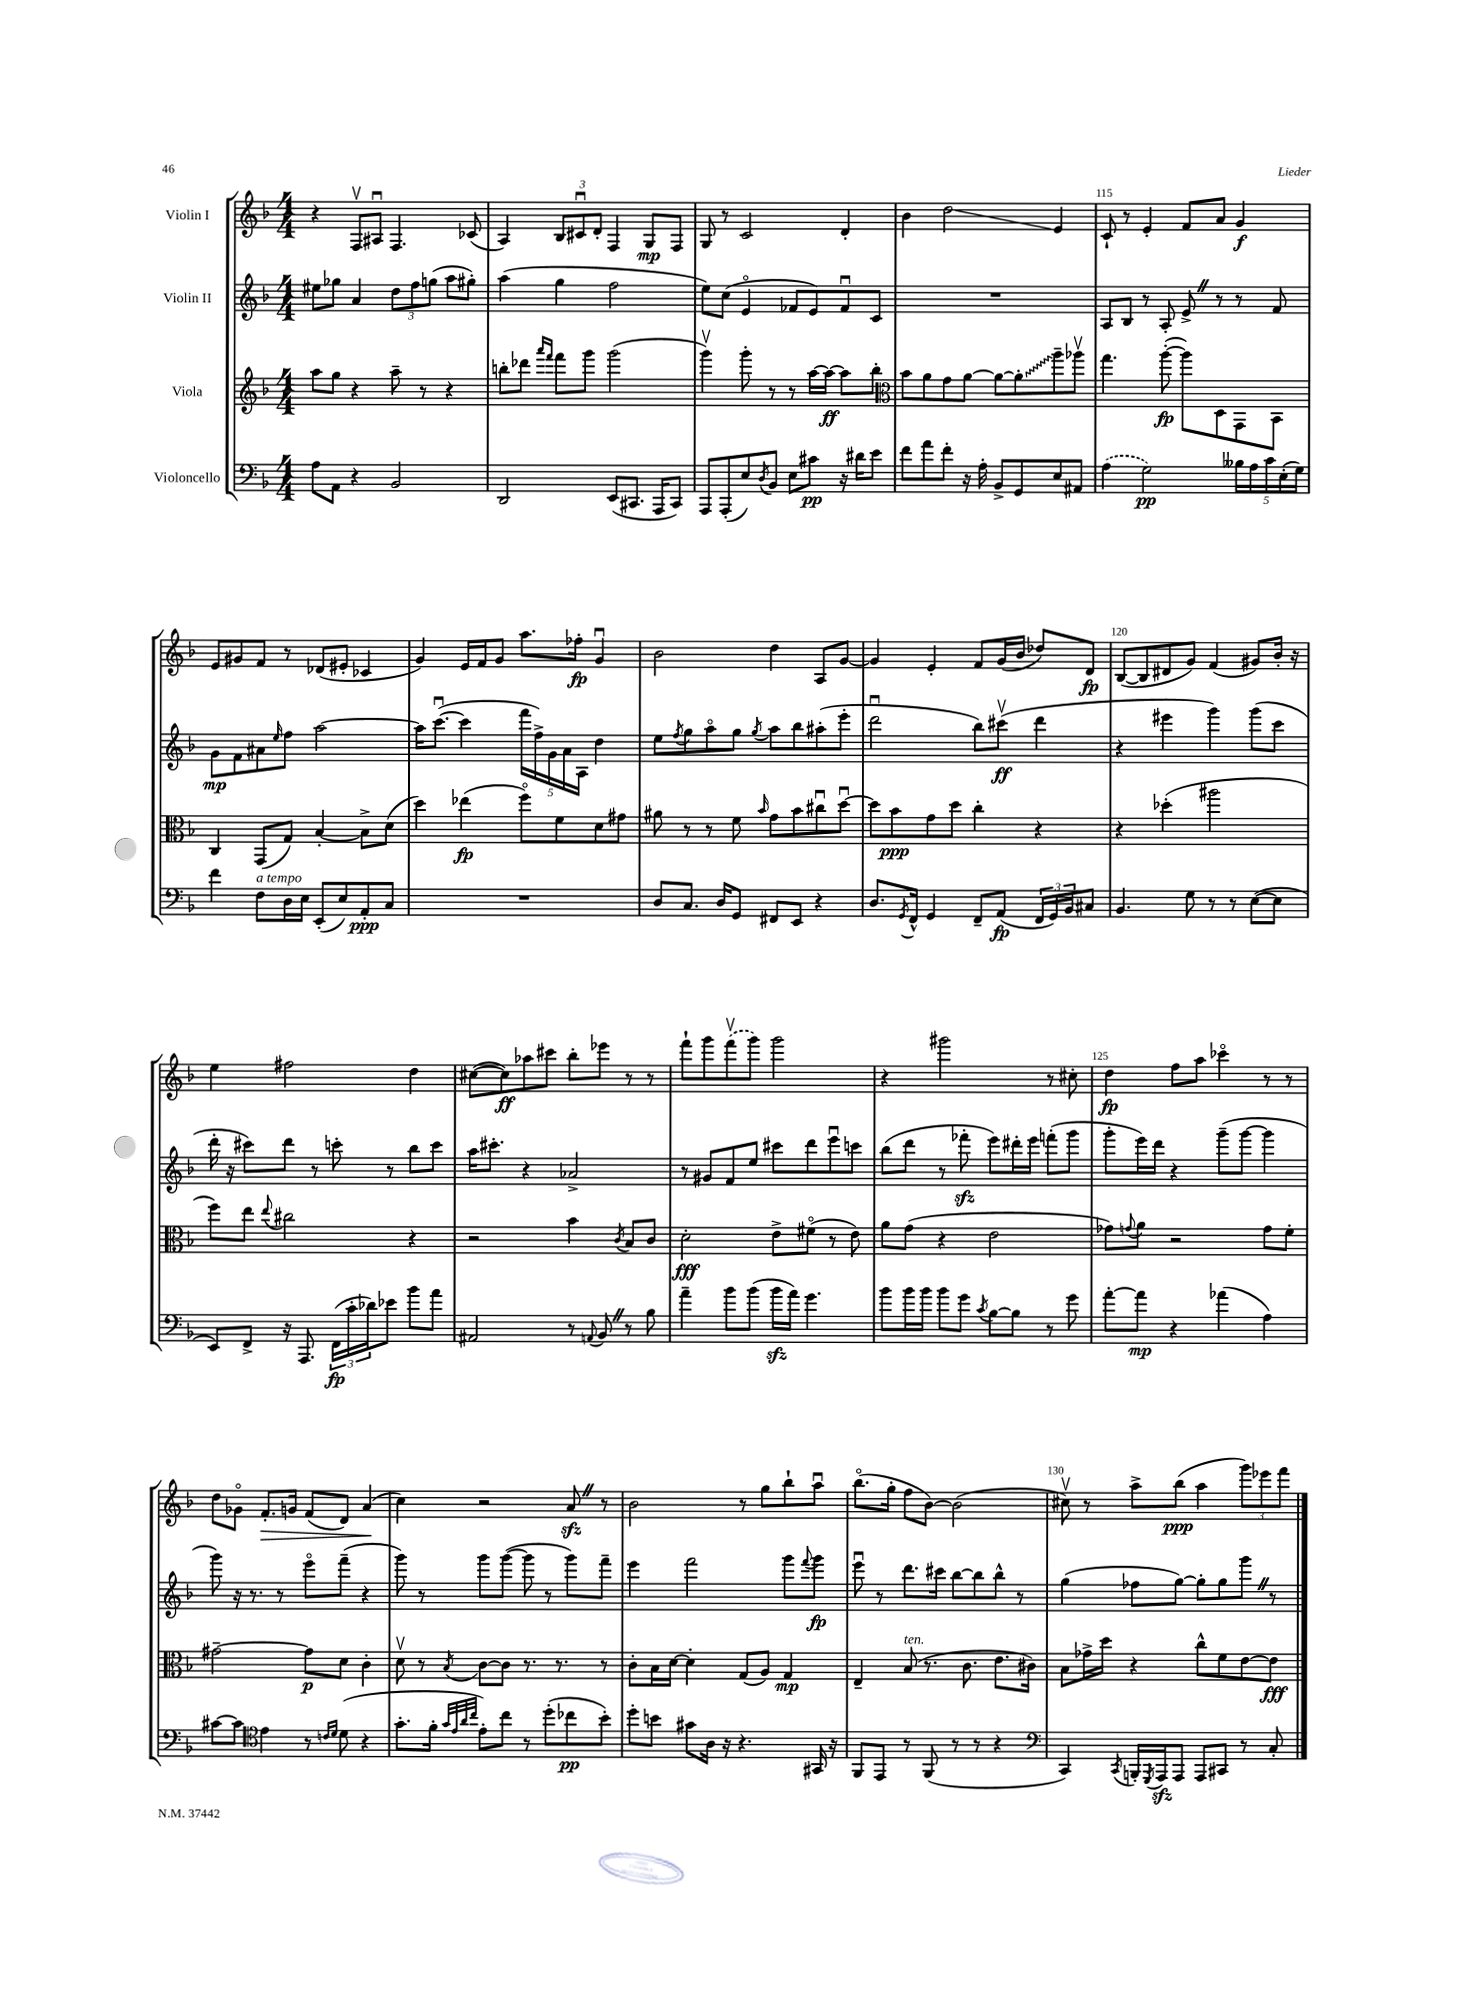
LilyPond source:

<<
\new StaffGroup <<
\new Staff = "s0" \with { instrumentName = "Violin I" } {
    \clef treble \key f \major \numericTimeSignature \time 4/4
    r4 f8\upbow ais8\downbow f4. ces'8( |
    a4) \tuplet 3/2 { bes8 cis'8\downbow d'8-. } f4 g8\mp f8 |
    g8 r8 c'2 d'4-. |
    bes'4 d''2\glissando e'4 |
    c'8-! r8 e'4-. f'8 a'8 g'4\f |
    e'8 gis'8 f'8 r8 des'8( eis'8-. ces'4 |
    g'4) e'16 f'16 g'8 a''8. fes''16-.\fp g'4\downbow |
    bes'2 d''4 a8 g'8~ |
    g'4 e'4-. f'8 g'16( bes'16 des''8) d'8\fp |
    bes8~( bes8 dis'8 g'8) f'4( gis'8) bes'16-. r16 |
    e''4 fis''2 d''4 |
    cis''8~( cis''8\ff) aes''8 cis'''8 bes''8-. ees'''8 r8 r8 |
    f'''8-! g'''8 \once \slurDashed f'''8\upbow( g'''8) g'''2 |
    r4 gis'''2 r8 cis''8-. |
    d''4\fp f''8 a''8 ces'''4\flageolet r8 r8 |
    d''8 ges'8\flageolet f'8.-.\> g'16 f'8( d'8) a'4\!( |
    c''4) r2 a'8\sfz \once \override BreathingSign.text = \markup { \musicglyph "scripts.caesura.straight" } \breathe r8 |
    bes'2 r8 g''8 bes''8-! a''8\downbow |
    bes''8.\flageolet( g''16-. f''8 bes'8~) bes'2( |
    cis''8\upbow) r8 a''8-> bes''8\ppp( a''4 \tuplet 3/2 { g'''8) ees'''8 f'''8 } \bar "|." |
}
\new Staff = "s1" \with { instrumentName = "Violin II" } {
    \clef treble \key f \major \numericTimeSignature \time 4/4
    eis''8 ges''8 a'4 \tuplet 3/2 { d''8 f''8 g''8( } a''8 gis''8-.) |
    a''4( g''4 f''2 |
    e''8) c''8( e'4\flageolet fes'8 e'8) fes'8\downbow c'8 |
    R1 |
    a8 bes8 r8 a8-. e'8-> \once \override BreathingSign.text = \markup { \musicglyph "scripts.caesura.straight" } \breathe r8 r8 f'8 |
    g'8\mp f'8 ais'8 \grace { e''16 } f''8 a''2~ |
    a''16 c'''8.~\downbow( c'''4 \tuplet 5/4 { f'''16 f''16->) g'16 a'16 a16 } d''4 |
    e''8 \acciaccatura { f''8 } g''8 a''8\flageolet g''8 \acciaccatura { g''8 } a''8 bes''8 ais''8-.( e'''8-. |
    d'''2\downbow bes''8) cis'''8\upbow\ff( d'''4 |
    r4 eis'''4 g'''4) g'''8( c'''8 |
    d'''16-. r16 cis'''8) d'''8 r8 c'''8-. r8 bes''8 c'''8 |
    a''16 cis'''8.-. r4 aes'2-> |
    r8 gis'8 f'8 e''8 cis'''8 d'''8 e'''8\downbow c'''8 |
    bes''8( d'''8 r8 fes'''8-.\sfz e'''8) dis'''16-. e'''16 f'''8-.( g'''8 |
    g'''8-. e'''16) d'''16 r4 g'''8--( g'''8~ g'''4 |
    g'''8) r16 r8. r8 e'''8\flageolet f'''8--( r4 |
    g'''8) r8 g'''8 g'''8~( g'''8 r8 g'''8) f'''8-- |
    e'''4 f'''2 g'''8 \appoggiatura { f'''8 } g'''8\fp |
    e'''8\downbow r8 d'''8. cis'''16 bes''8~ bes''8 bes''8-^ r8 |
    g''4( fes''8 g''8~) g''8-. g''8 g'''8 \once \override BreathingSign.text = \markup { \musicglyph "scripts.caesura.straight" } \breathe r8 \bar "|." |
}
\new Staff = "s2" \with { instrumentName = "Viola" } {
    \clef treble \key f \major \numericTimeSignature \time 4/4
    a''8 g''8 r4 a''8-- r8 r4 |
    b''8-. des'''8 \grace { a'''16 f'''16 } f'''8 g'''8 g'''2( |
    g'''4\upbow) g'''8-. r8 r8 a''16~ a''16~\ff a''8 bes''8-. |
    \clef alto bes'8 a'8 g'8 a'8~ a'8~ \once \override Glissando.style = #'zigzag a'8-.\glissando a''8-- aes''8\upbow |
    g''4. a''8~-.\fp( a''8) d8 g,8 bes,8 |
    c4 g,8( g8) bes4~-. bes8-> d'8( |
    d''4) ees''4\fp( f''8\flageolet) f'8 d'8 gis'8 |
    ais'8 r8 r8 f'8 \grace { bes'16 } g'8 bes'8 cis''8\downbow d''8~\downbow |
    d''8 bes'8\ppp g'8 d''8 c''4-. r4 |
    r4 des''4-.( ais''2 |
    f''8) e''8 \appoggiatura { e''8 } cis''2 r4 |
    r2 bes'4 \acciaccatura { c'8 } bes8 c'8 |
    d'2-.\fff e'8-> fis'8\flageolet( r8 e'8) |
    a'8 g'8( r4 e'2 |
    ges'8) \appoggiatura { g'8 } a'8 r2 g'8 f'8-. |
    gis'2~-- gis'8\p d'8 c'4-. |
    d'8\upbow r8 \acciaccatura { bes8 } c'8~ c'8 r8. r8. r8 |
    c'8-. bes16 d'16~ d'4-. g8( a8) g4\mp |
    e4-- bes8^\markup { \italic "ten." }( r8. c'8. e'8. cis'16) |
    bes8 ges'16-> d''16 r4 c''8-^ f'8 e'8~ e'8\fff \bar "|." |
}
\new Staff = "s3" \with { instrumentName = "Violoncello" } {
    \clef bass \key f \major \numericTimeSignature \time 4/4
    a8 a,8 r4 bes,2 |
    d,2 e,8( cis,8. a,,16 cis,8) |
    a,,8 a,,8-.( e8) \acciaccatura { d8 } bes,8 e8 cis'8\pp r16 dis'16 e'8 |
    f'8 a'8 f'8-. r16 a16-. bes,8-> g,8 e8 ais,8 |
    \once \slurDashed a4( g2\pp) \tuplet 5/4 { beses16 a16 c'16 e16-.( g16) } |
    f'4 f8^\markup { \italic "a tempo" } d16 e16 e,8-.( e8) a,8-.\ppp c8 |
    R1 |
    d8 c8. d16 g,8 fis,8 e,8 r4 |
    d8. \acciaccatura { g,8 } f,16-^ g,4 f,8-- a,8\fp( \tuplet 3/2 { f,16 g,16) bes,16 } cis8 |
    bes,4. g8 r8 r8 e8~( e8 |
    e,8) f,8-> r16 a,,8. \tuplet 3/2 { f,16\fp( c'16-. des'16) } ees'8 bes'8 a'8 |
    ais,2 r8 \appoggiatura { a,8 } bes,8 \once \override BreathingSign.text = \markup { \musicglyph "scripts.caesura.straight" } \breathe r8 bes8 |
    a'4-- bes'8 bes'8( bes'16\sfz a'16) g'4. |
    bes'8 bes'16 bes'16 bes'8 g'8 \acciaccatura { c'8 } bes8~ bes8 r8 g'8 |
    a'8~-. a'8\mp r4 aes'4( a4) |
    cis'8~ cis'8 \clef tenor e'4 r8 \grace { c'16 d'16 } d'8( r4 |
    g'8.-. f'16-. \grace { g'32 e'32 a'32 c''32 } e'8-.) c''8 r8 d''8-.( ces''8\pp bes'8-.) |
    d''8-. b'8 gis'8 a16 r16 r4. gis,16 r16 |
    f,8 e,8 r8 f,8( r8 r8 r4 |
    \clef bass c,4) \acciaccatura { c,8 } b,,16-. \acciaccatura { g,,8 } a,,16\sfz a,,8 a,,8 cis,8 r8 c8-. \bar "|." |
}
>>
>>
\layout { \context { \Score currentBarNumber = #111 \override BarNumber.break-visibility = ##(#f #t #t) barNumberVisibility = #(every-nth-bar-number-visible 5) } }
